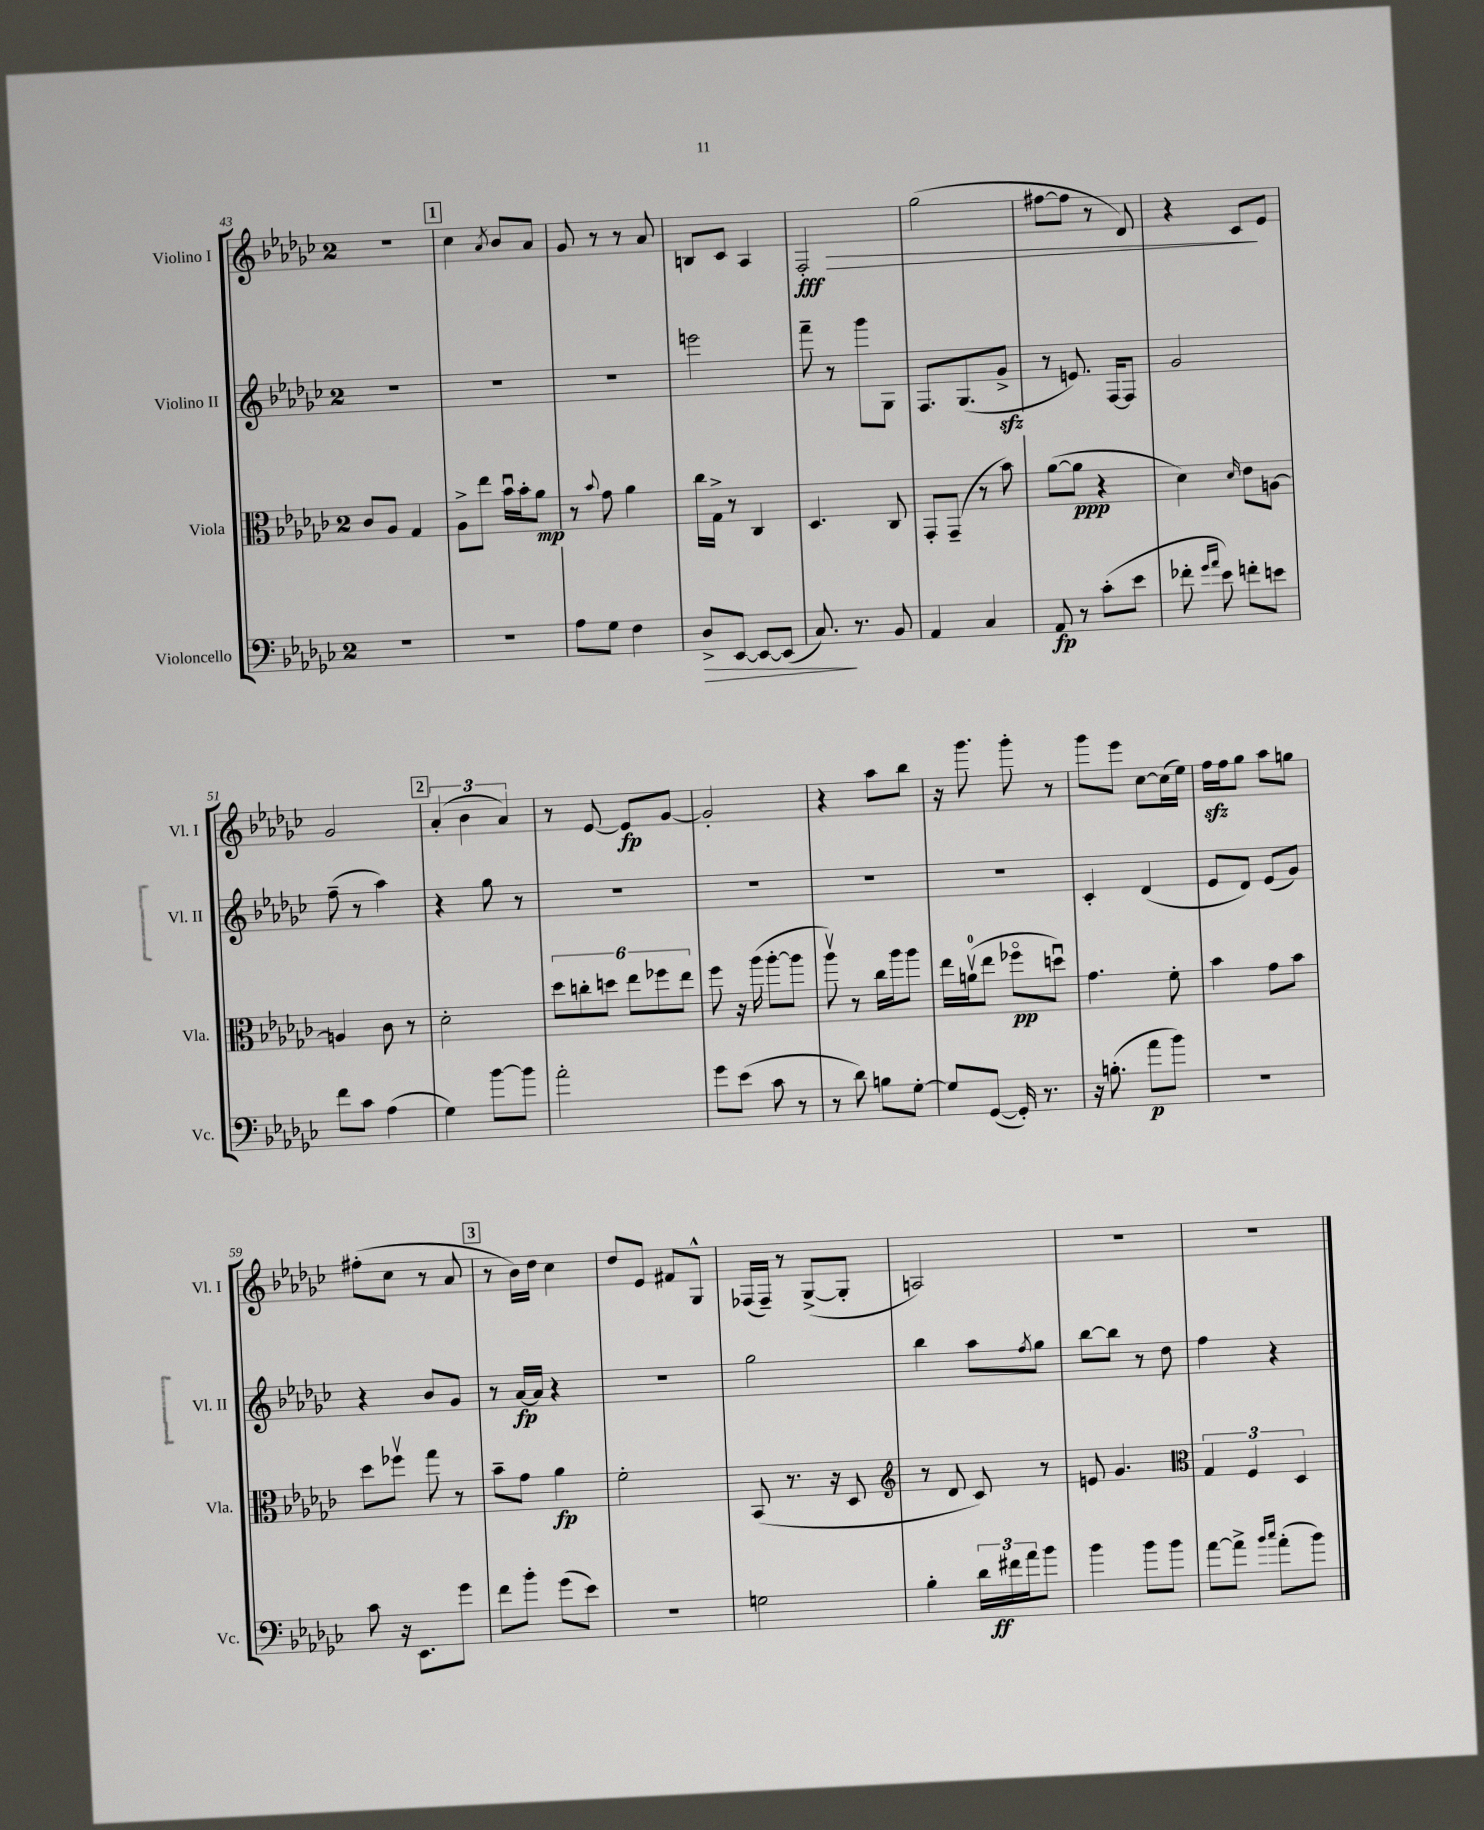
<<
\new StaffGroup <<
\new Staff = "s0" \with { instrumentName = "Violino I" shortInstrumentName = "Vl. I" } {
    \clef treble \key ges \major \once \override Staff.TimeSignature.style = #'single-digit \time 2/4
    r2 |
    \mark \markup { \box "1" } ces''4 \acciaccatura { aes'8 } bes'8 aes'8 |
    ges'8 r8 r8 aes'8 |
    b8 ces'8 aes4 |
    f2-.\fff\> |
    ges''2( |
    fis''8~ fis''8 r8 des'8) |
    r4 ces'8\! ees'8 |
    ges'2 |
    \mark \markup { \box "2" } \tuplet 3/2 { aes'4-.( bes'4 aes'4) } |
    r8 ees'8~ ees'8\fp ges'8~ |
    ges'2-. |
    r4 aes''8 bes''8 |
    r16 ges'''8. ges'''8-. r8 |
    ges'''8 ees'''8 ces''8~ ces''16( ees''16) |
    f''16\sfz f''16 ges''8 aes''8 g''8 |
    fis''8-.( ces''8 r8 aes'8 |
    \mark \markup { \box "3" } r8 bes'16) des''16 ces''4 |
    des''8 ees'8 fis'8 ges8-^ |
    fes16( fes16--) r8 ges8~->( ges8-. |
    a2) |
    R2 |
    r2 \bar "|." |
}
\new Staff = "s1" \with { instrumentName = "Violino II" shortInstrumentName = "Vl. II" } {
    \clef treble \key ges \major \once \override Staff.TimeSignature.style = #'single-digit \time 2/4
    R2 |
    \mark \markup { \box "1" } R2 |
    R2 |
    e'''2 |
    f'''8-- r8 ges'''8 ges8 |
    f8. ges8.( ges'8->\sfz |
    r8 e'8.) f16~ f8 |
    ges'2 |
    f''8--( r8 aes''4) |
    \mark \markup { \box "2" } r4 ges''8 r8 |
    R2 |
    R2 |
    R2 |
    R2 |
    ces'4-. des'4( |
    ees'8 des'8) ees'8( ges'8) |
    r4 bes'8 ges'8 |
    \mark \markup { \box "3" } r8 aes'16~\fp aes'16 r4 |
    r2 |
    ges''2 |
    bes''4 aes''8 \acciaccatura { f''8 } ges''8 |
    bes''8~ bes''8 r8 des''8 |
    f''4 r4 \bar "|." |
}
\new Staff = "s2" \with { instrumentName = "Viola" shortInstrumentName = "Vla." } {
    \clef alto \key ges \major \once \override Staff.TimeSignature.style = #'single-digit \time 2/4
    ces'8 aes8 ges4 |
    \mark \markup { \box "1" } aes8-> ees''8 bes'16\downbow bes'16-. aes'8\mp |
    r8 \appoggiatura { bes'8 } ges'8 aes'4 |
    ces''16 ges16-> r8 ces4 |
    des4. ces8 |
    ges,8-. ges,8--( r8 bes'8) |
    aes'8~( aes'8\ppp r4 |
    des'4) \grace { des'16 } ees'8 a8~ |
    a4 ces'8 r8 |
    \mark \markup { \box "2" } des'2-. |
    \tuplet 6/4 { des''8 c''8-. d''8 ees''8 fes''8 ees''8 } |
    f''8 r16 aes''16( aes''8~-. aes''8 |
    aes''8\upbow) r8 ces''16 aes''16 aes''8 |
    ees''16 a'16-0\upbow( ees''8 fes''8\flageolet\pp d''8\downbow) |
    ges'4. f'8-. |
    bes'4 ges'8 bes'8 |
    des''8 fes''8\upbow ges''8 r8 |
    \mark \markup { \box "3" } bes'8-- ges'8 aes'4\fp |
    f'2-. |
    bes,8( r8. r16 des8 |
    \clef treble r8 des'8 ces'8) r8 |
    e'8 ges'4. |
    \clef alto \tuplet 3/2 { ges4 f4 des4 } \bar "|." |
}
\new Staff = "s3" \with { instrumentName = "Violoncello" shortInstrumentName = "Vc." } {
    \clef bass \key ges \major \once \override Staff.TimeSignature.style = #'single-digit \time 2/4
    R2 |
    \mark \markup { \box "1" } R2 |
    aes8 ges8 f4 |
    des8->\> ees,8~ ees,8~ ees,8( |
    ces8.\!) r8. bes,8 |
    aes,4 ces4 |
    aes,8\fp r8 ces'8-.( ees'8 |
    fes'8-. \grace { ges'16 aes'16 } ees'8) f'8-. e'8 |
    f'8 ces'8 aes4( |
    \mark \markup { \box "2" } ges4) bes'8~ bes'8 |
    aes'2-. |
    ges'8 ees'8( ces'8 r8 |
    r8 des'8) b8 ges8~-. |
    ges8 ges,8~( ges,16-.) r8. |
    r16 b8.-.( aes'8\p bes'8) |
    R2 |
    ces'8 r16 ees,8. ges'8 |
    \mark \markup { \box "3" } f'8 bes'8-. ges'8( ees'8) |
    R2 |
    g2 |
    bes4-. \tuplet 3/2 { des'16 fis'16\ff aes'16 } bes'8 |
    bes'4 bes'8 bes'8 |
    aes'8~ aes'8-> \grace { bes'16 ces''16 } aes'8-.( bes'8) \bar "|." |
}
>>
>>
\layout { \context { \Score currentBarNumber = #43 } }
